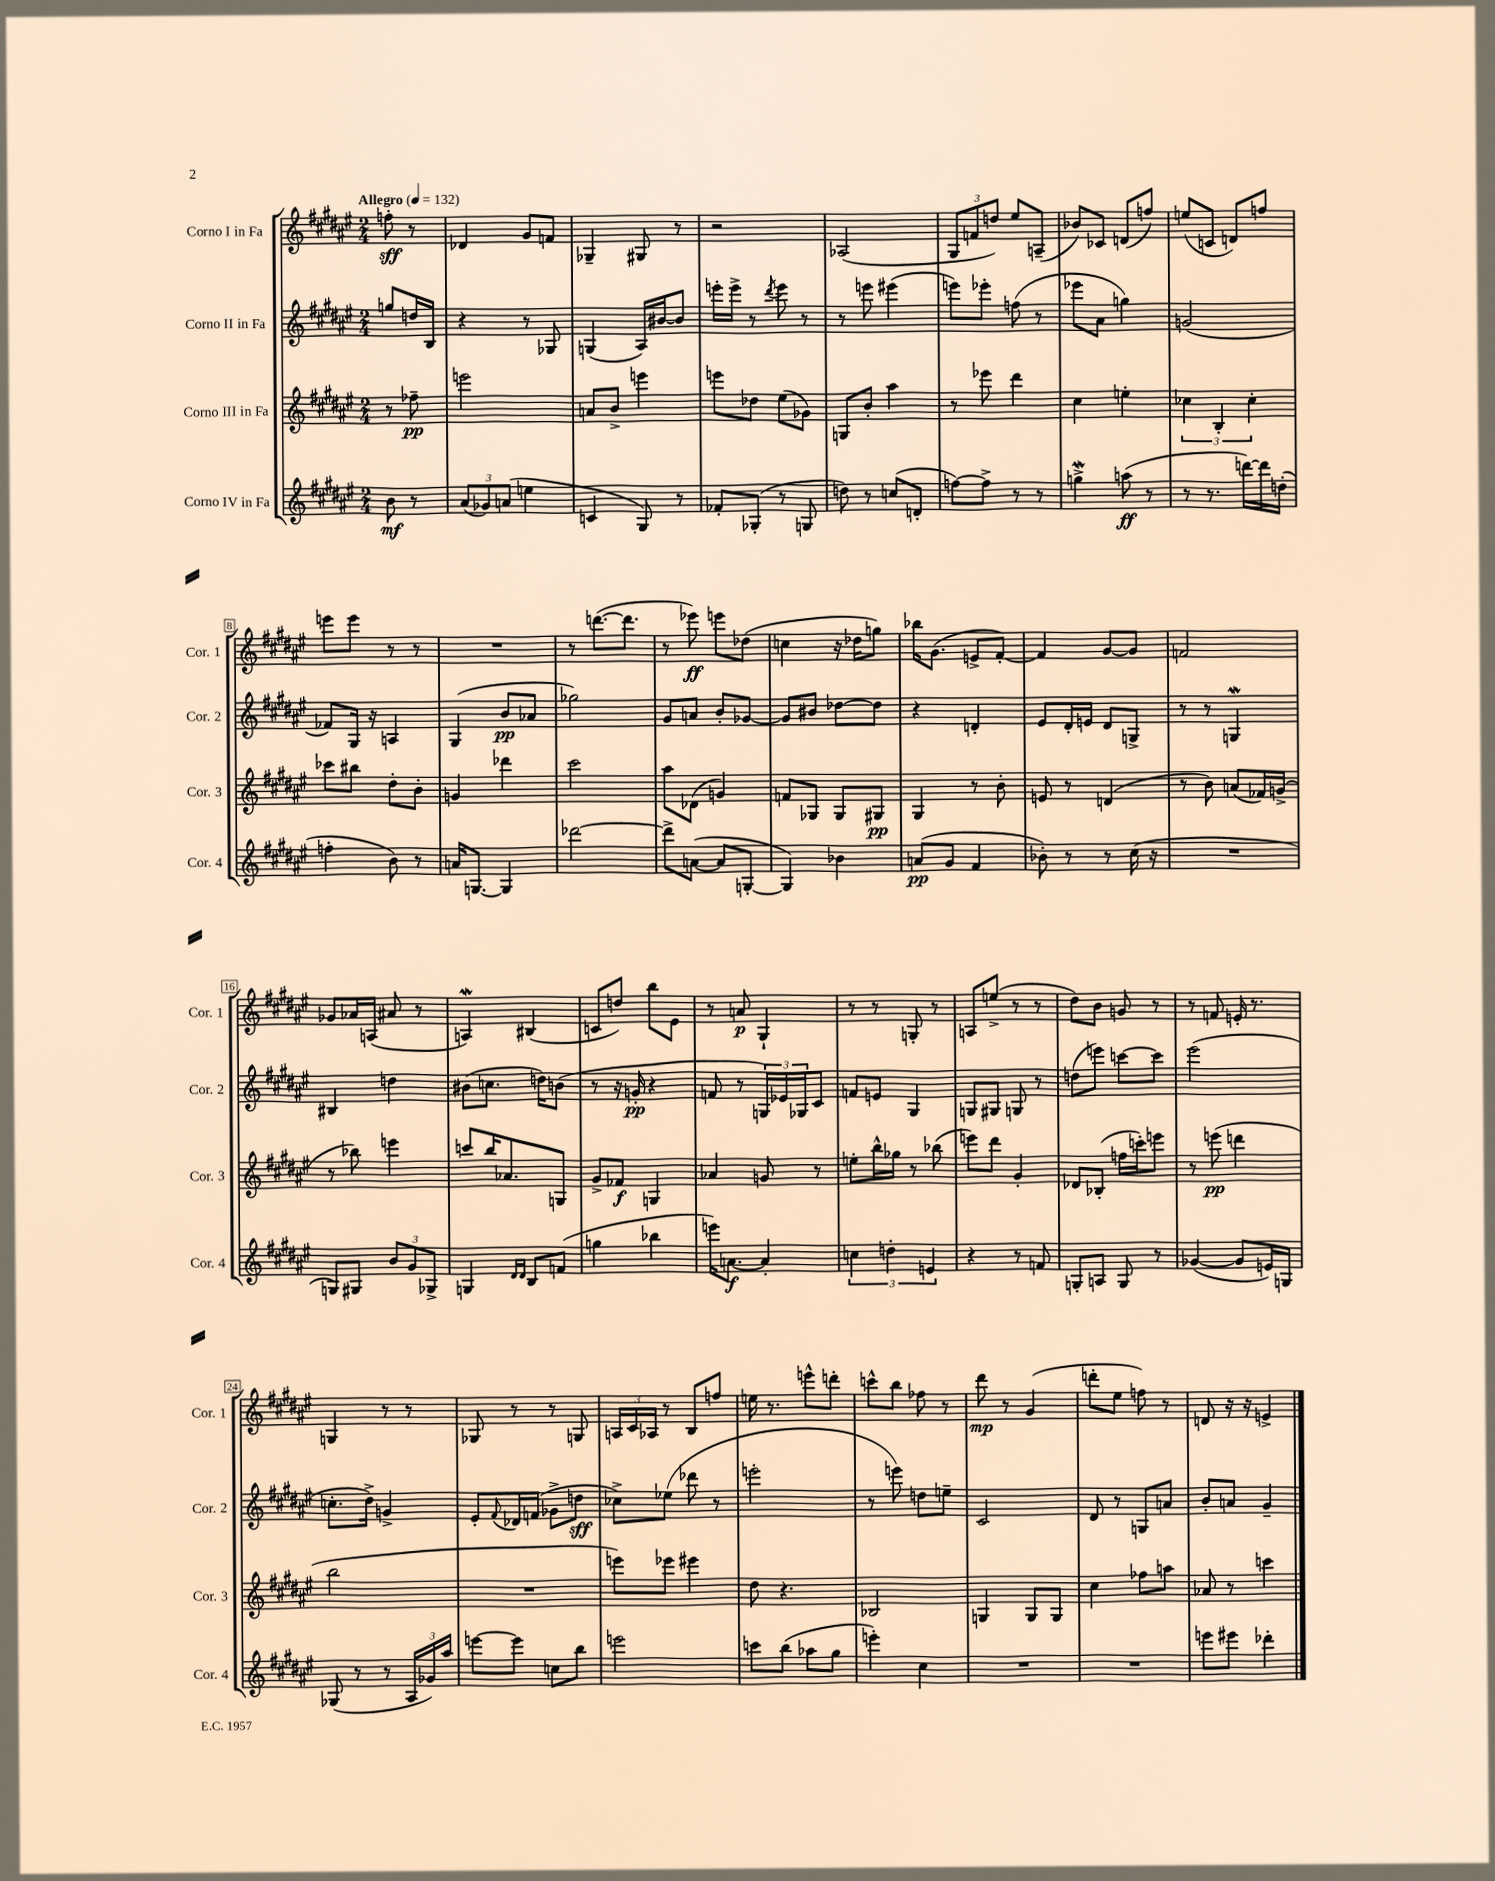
<<
\new StaffGroup <<
\new Staff = "s0" \with { instrumentName = "Corno I in Fa" shortInstrumentName = "Cor. 1" } {
    \clef treble \key fis \major \numericTimeSignature \time 2/4 \partial 4 \tempo "Allegro" 4 = 132
    f''8-.\sff r8 |
    des'4 gis'8 f'8 |
    ges4-- gis8 r8 |
    r2 |
    aes2( |
    \tuplet 3/2 { gis8 f'8 d''8) } eis''8 a8--( |
    bes'8) ces'8 d'8( f''8) |
    e''8( c'8 d'8) f''8 |
    e'''8 e'''8 r8 r8 |
    R2 |
    r8 d'''8.~( d'''8. |
    r8 ees'''8\ff) e'''8 des''8( |
    c''4 r16 des''16 g''8) |
    bes''16 gis'8.( e'8-> fis'8~-.) |
    fis'4 gis'8~ gis'8 |
    f'2 |
    ges'8 aes'16 a16( ais'8 r8 |
    a4\mordent) bis4( |
    c'8 d''8) b''8 eis'8 |
    r8 a'8\p gis4-! |
    r8 r8 g8-. r8 |
    a8 e''8->( r8 r8 |
    dis''8) b'8 g'8 r8 |
    r8 f'8 e'16-. r8. |
    g4 r8 r8 |
    ges8 r8 r8 g8 |
    \tuplet 3/2 { a16 cis'16 aes16 } r8 b8 f''8 |
    e''16 r8. e'''8-^ d'''8-. |
    c'''8-^ b''8 fes''8 r8 |
    dis'''8\mp r8 gis'4( |
    d'''8-. eis''8 f''8) r8 |
    d'8 r16 r16 e'4-> \bar "|." |
}
\new Staff = "s1" \with { instrumentName = "Corno II in Fa" shortInstrumentName = "Cor. 2" } {
    \clef treble \key fis \major \numericTimeSignature \time 2/4 \partial 4
    g''8 d''16 b16 |
    r4 r8 ges8 |
    g4( ais16) bis'16~ bis'8 |
    e'''16-. e'''16-> r8 \acciaccatura { dis'''8 } e'''8 r8 |
    r8 e'''8 eis'''4( |
    e'''8) ees'''8-. f''8( r8 |
    ees'''8 ais'8 g''4) |
    g'2( |
    fes'8) gis16 r16 a4 |
    gis4( b'8\pp aes'8 |
    ges''2) |
    gis'8 a'8 b'8-. ges'8~ |
    ges'8 bis'8 des''8~ des''8 |
    r4 d'4-. |
    eis'8 dis'16-. e'16 dis'8 g8-> |
    r8 r8 g4\mordent |
    bis4 d''4 |
    bis'8( c''8. d''16) b'8( |
    r8 r16 g'16-.\pp r4 |
    f'8 r8 \tuplet 3/2 { g16) ees'16 ges16 } cis'8 |
    f'8 e'8 gis4 |
    g8 gis8 g8 r8 |
    d''8( e'''8) c'''8~ c'''8 |
    eis'''2( |
    c''8.-. dis''16->) g'4-> |
    eis'8-. \appoggiatura { fis'8 } des'16 f'16( ges'8-> d''8\sff |
    ces''8->) ees''8( des'''8 r8 |
    e'''2-. |
    r8 e'''8) d''8 e''8-- |
    cis'2 |
    dis'8 r8 g8 a'8 |
    b'8-. a'8 gis'4-- \bar "|." |
}
\new Staff = "s2" \with { instrumentName = "Corno III in Fa" shortInstrumentName = "Cor. 3" } {
    \clef treble \key fis \major \numericTimeSignature \time 2/4 \partial 4
    r8 fes''8--\pp |
    e'''2 |
    a'8 b'8-> e'''4 |
    e'''8 des''8 eis''8( ges'8) |
    g8 b'8-. ais''4 |
    r8 ees'''8 dis'''4 |
    cis''4 e''4-. |
    \tuplet 3/2 { ces''4 b4-. ces''4-. } |
    ces'''8 bis''8 dis''8-. b'8-. |
    g'4 des'''4 |
    cis'''2 |
    ais''8 des'8( g'4) |
    f'8 ges8 ges8 gis8\pp |
    gis4 r8 b'8-. |
    e'8 r8 d'4( |
    r8 b'8) a'8( fes'16) g'16->( |
    r8 bes''8) e'''4 |
    c'''8 b''16 aes'8. g8 |
    gis'8-> fes'8\f g4 |
    aes'4 g'8 r8 |
    e''8-. b''16-^ ges''16 r8 bes''8( |
    e'''8) dis'''8 gis'4-. |
    des'8 bes8-.( f''16 c'''16-.) e'''8 |
    r8 e'''8\pp( d'''4 |
    b''2 |
    R2 |
    e'''8) ees'''8 eis'''4 |
    dis''8 r4. |
    bes2 |
    g4 g8 g8 |
    cis''4 fes''8 a''8 |
    aes'8 r8 c'''4 \bar "|." |
}
\new Staff = "s3" \with { instrumentName = "Corno IV in Fa" shortInstrumentName = "Cor. 4" } {
    \clef treble \key fis \major \numericTimeSignature \time 2/4 \partial 4
    b'8\mf r8 |
    \tuplet 3/2 { ais'8( ges'8) a'8( } e''4 |
    c'4 gis8) r8 |
    fes'8-. ges8-.( r8 g8 |
    d''8) r8 c''8( d'8-. |
    f''8~) f''8-> r8 r8 |
    g''4->\mordent a''8\ff( r8 |
    r8 r8. d'''16~) d'''16 d''16-.( |
    f''4-. b'8) r8 |
    a'16 g8.~ g4 |
    des'''2~ |
    des'''8-> a'8~( a'8 g8~-. |
    g4) bes'4 |
    a'8\pp( gis'8 fis'4 |
    bes'8-.) r8 r8 cis''16( r16 |
    R2 |
    g8) gis8 \tuplet 3/2 { b'8 gis'8 ges8-> } |
    g4 \grace { dis'16 dis'16 } b8 f'8( |
    g''4 bes''4 |
    e'''16) a'8.~\f a'4-. |
    \tuplet 3/2 { c''4 d''4-. e'4 } |
    r4 r8 f'8 |
    g8-. a8 g8 r8 |
    ges'4~( ges'8 e'16) g16 |
    ges8( r8 r8 \tuplet 3/2 { ais16 ges'16) ais''16 } |
    e'''8~ e'''8 c''8 b''8 |
    e'''2 |
    c'''8 b''8( aes''8 gis''8 |
    e'''4-.) cis''4 |
    R2 |
    R2 |
    e'''8 eis'''8 des'''4-. \bar "|." |
}
>>
>>
\layout { \context { \Score \override BarNumber.stencil = #(make-stencil-boxer 0.1 0.3 ly:text-interface::print) } }
